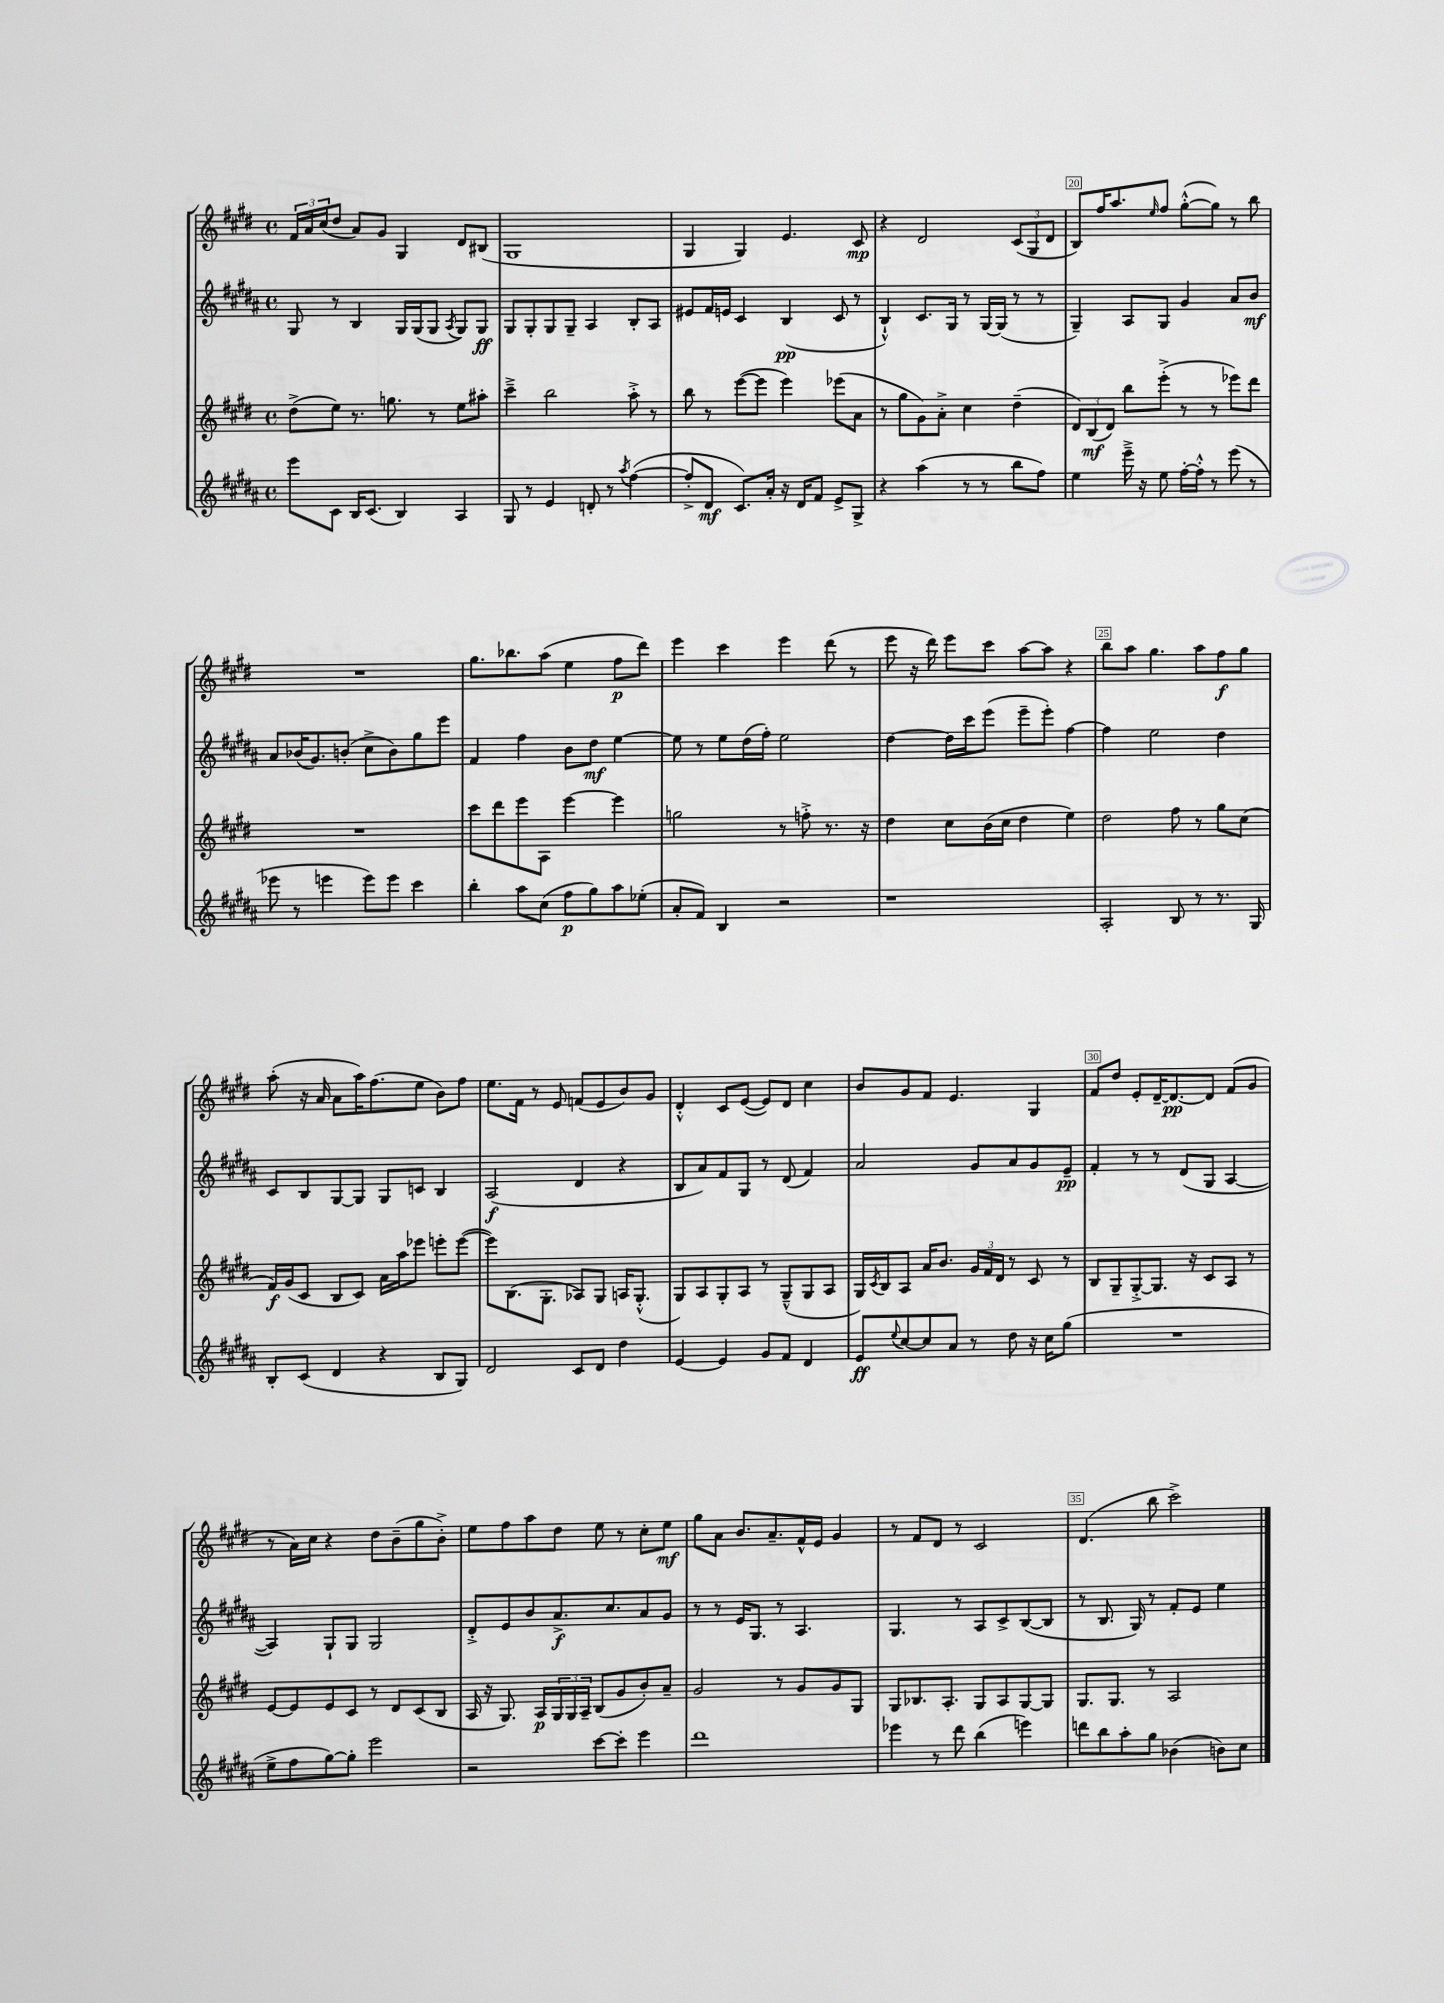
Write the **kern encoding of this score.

**kern	**dynam	**kern	**dynam	**kern	**dynam	**kern	**dynam
*part4	*part4	*part3	*part3	*part2	*part2	*part1	*part1
*staff4	*staff4	*staff3	*staff3	*staff2	*staff2	*staff1	*staff1
*clefG2	*	*clefG2	*	*clefG2	*	*clefG2	*
*k[f#c#g#d#a#]	*	*k[f#c#g#d#]	*	*k[f#c#g#d#a#]	*	*k[f#c#g#d#]	*
*M4/4	*	*M4/4	*	*M4/4	*	*M4/4	*
*met(c)	*	*met(c)	*	*met(c)	*	*met(c)	*
=16	=16	=16	=16	=16	=16	=16	=16
8eee\L	.	(8dd#^\L	.	8G#/	.	24f#/LL	.
.	.	.	.	.	.	24a/	.
.	.	.	.	.	.	(24cc#/J	.
8c#\J	.	8ee\J)	.	8r	.	8dd#/J	.
16B/KL	.	8.r	.	4B/	.	8a/L)	.
(8.c#/J	.	.	.	.	.	.	.
.	.	.	.	.	.	8g#/J	.
.	.	8.ggn\	.	.	.	.	.
4B/)	.	.	.	16G#/LL	.	4G#/	.
.	.	.	.	(16G#/J	.	.	.
.	.	8r	.	8G#/J	.	.	.
.	.	.	.	8qA#/	.	.	.
4A#/	.	8ee\L	.	8G#/L)	.	8d#/L	.
.	.	8aa#X'\J	.	8G#/J	ff	(8B#X/J	.
=17	=17	=17	=17	=17	=17	=17	=17
8G#/	.	4ccc#~^\	.	8G#/L	.	1G#	.
8r	.	.	.	8G#'/	.	.	.
4e/	.	2bb\	.	8G#/	.	.	.
.	.	.	.	8G#~/J	.	.	.
8dn'/	.	.	.	4A#/	.	.	.
8r	.	.	.	.	.	.	.
8qaa#/	.	.	.	.	.	.	.
([4ff#\	.	8aa'^\	.	8B'/L	.	.	.
.	.	8r	.	8A#/J	.	.	.
=18	=18	=18	=18	=18	=18	=18	=18
8ff#'^/L]	.	8bb\	.	8e#X/L	.	4G#/	.
8d#/J	mf	8r	.	16f#/L	.	.	.
.	.	.	.	16en/JJ	.	.	.
8.c#/L)	.	([8eee\L	.	4c#/	.	4G#/)	.
.	.	8eee\J]	.	.	.	.	.
16a#'/Jk	.	.	.	.	.	.	.
16r	.	4eee\)	.	(4B/	pp	4.e/	.
16d#/KL	.	.	.	.	.	.	.
8f#/J	.	.	.	.	.	.	.
8e^/L	.	(8eee-X\L	.	8c#/	.	.	.
8G#^/J	.	8a\J	.	8r	.	8c#/	mp
=19	=19	=19	=19	=19	=19	=19	=19
4r	.	8r	.	4B`^^/)	.	4r	.
.	.	8gg#\L	.	.	.	.	.
(4aa#\	.	8g#\)	.	8.c#/L	.	2d#/	.
.	.	8a'^\J	.	.	.	.	.
.	.	.	.	16G#/Jk	.	.	.
8r	.	4cc#\	.	8r	.	.	.
8r	.	.	.	[16G#/LL	.	.	.
.	.	.	.	(16G#/JJ]	.	.	.
8bb\L	.	(4dd#~\	.	8r	.	(12c#/L	.
.	.	.	.	.	.	12G#/	.
8ff#\J)	.	.	.	8r	.	.	.
.	.	.	.	.	.	12d#/J	.
=20	=20	=20	=20	=20	=20	=20	=20
4ee\	.	12d#/L)	.	4G#~/)	.	8B/L)	.
.	.	(12B/	mf	.	.	.	.
.	.	.	.	.	.	16ff#/K	.
.	.	12d#/J)	.	.	.	.	.
.	.	.	.	.	.	8.aa/	.
16eee~^\	.	8bb\L	.	8A#/L	.	.	.
16r	.	.	.	.	.	.	.
.	.	.	.	.	.	16qqee/	.
8ee\	.	(8eee'^\J	.	8G#/J	.	8ff#/J	.
[16ff#'\LL	.	8r	.	4g#/	.	([8gg#'^^\L	.
16ff#'^^\JJ]	.	.	.	.	.	.	.
8r	.	8r	.	.	.	8gg#\J])	.
(8eee\	.	8eee-X\L)	.	8a#/L	.	8r	.
8r	.	8ddd#\J	.	8b/J	mf	8bb\	.
!!LO:LB:g=z
=21	=21	=21	=21	=21	=21	=21	=21
8eee-X\	.	1r	.	8a#/L	.	1r	.
8r	.	.	.	(16b-X/K	.	.	.
.	.	.	.	8.g#/)	.	.	.
4eeen\	.	.	.	.	.	.	.
.	.	.	.	(8bn'/J	.	.	.
8eee\L)	.	.	.	8cc#^\L	.	.	.
8eee\J	.	.	.	8b\)	.	.	.
4ccc#\	.	.	.	8gg#\	.	.	.
.	.	.	.	8eee\J	.	.	.
=22	=22	=22	=22	=22	=22	=22	=22
4bb'\	.	8ccc#\L	.	4f#/	.	8.gg#\L	.
.	.	8ddd#\	.	.	.	.	.
.	.	.	.	.	.	8.bb-X\	.
8aa#\L	.	8eee\	.	4ff#\	.	.	.
(8cc#\J	.	8A\J	.	.	.	(8aa\J	.
8ff#\L	p	[4eee\	.	8b\L	.	4ee\	.
8gg#\)	.	.	.	8dd#\J	mf	.	.
8aa#\	.	4eee\]	.	[4ee\	.	8ff#\L	p
(8ee-X'\J	.	.	.	.	.	8ddd#\J)	.
=23	=23	=23	=23	=23	=23	=23	=23
8a#'/L	.	2ggn\	.	8ee\]	.	4eee\	.
8f#/J)	.	.	.	8r	.	.	.
4B/	.	.	.	8ee\L	.	4ccc#\	.
.	.	.	.	(16dd#\L	.	.	.
.	.	.	.	16ff#'\JJ)	.	.	.
2r	.	8r	.	2ee\	.	4eee\	.
.	.	8ffn'^\	.	.	.	.	.
.	.	8.r	.	.	.	(8ddd#\	.
.	.	.	.	.	.	8r	.
.	.	16r	.	.	.	.	.
=24	=24	=24	=24	=24	=24	=24	=24
1r	.	4dd#\	.	[4dd#\	.	8eee\	.
.	.	.	.	.	.	16r	.
.	.	.	.	.	.	16ddd#\)	.
.	.	8cc#\L	.	16dd#\LL]	.	8eee\L	.
.	.	.	.	16ccc#\J	.	.	.
.	.	(16b\L	.	(8eee\J	.	8ccc#\J	.
.	.	16cc#\JJ	.	.	.	.	.
.	.	4dd#\	.	8eee~\L	.	[8aa\L	.
.	.	.	.	8eee'\J)	.	8aa\J]	.
.	.	4ee\)	.	[4ff#\	.	4r	.
=25	=25	=25	=25	=25	=25	=25	=25
2A#'/	.	2dd#\	.	4ff#\]	.	8bb\L	.
.	.	.	.	.	.	8aa\J	.
.	.	.	.	2ee\	.	4.gg#\	.
8B/	.	8ff#\	.	.	.	.	.
8r	.	8r	.	.	.	8aa\L	.
8.r	.	8gg#\L	.	4dd#\	.	8ff#\	f
.	.	(8cc#\J	.	.	.	8gg#\J	.
16G#/	.	.	.	.	.	.	.
!!LO:LB:g=z
=26	=26	=26	=26	=26	=26	=26	=26
8B'/L	.	16f#/LL)	f	8c#/L	.	(8aa'\	.
.	.	(16g#/J	.	.	.	.	.
(8c#/J	.	8c#/J	.	8B/	.	16r	.
.	.	.	.	.	.	16a/	.
4d#/	.	8B/L	.	[8G#/	.	8a\L	.
.	.	8c#/J)	.	8G#/J]	.	16aa\K)	.
.	.	.	.	.	.	(8.ff#\	.
4r	.	16a\LL	.	8G#/L	.	.	.
.	.	16aa\J	.	.	.	.	.
.	.	8eee-X\J	.	8cn/J	.	8ee\J	.
8B/L	.	8eeen'\L	.	4B/	.	8b\L)	.
8G#/J)	.	([8eee\J	.	.	.	8ff#\J	.
=27	=27	=27	=27	=27	=27	=27	=27
2d#/	.	8eee\L])	.	(2A#/	f	8.ee\L	.
.	.	(8.B\	.	.	.	.	.
.	.	.	.	.	.	16f#\Jk	.
.	.	.	.	.	.	8r	.
.	.	8.G#'\J	.	.	.	.	.
.	.	.	.	.	.	8e/	.
8c#/L	.	8A-X/L)	.	4d#/	.	(8fn/L	.
8d#/J	.	8G#/J	.	.	.	8e/	.
4dd#\	.	16An/KL	.	4r	.	8b/)	.
.	.	(8.G#'^^/J	.	.	.	.	.
.	.	.	.	.	.	8g#/J	.
=28	=28	=28	=28	=28	=28	=28	=28
[4e/	.	8G#/L)	.	8B/L	.	4d#'^^/	.
.	.	8A/	.	8a#/)	.	.	.
4e/]	.	8G#'/	.	8f#/	.	8c#/L	.
.	.	8A/J	.	8G#/J	.	([8e/J	.
8g#/L	.	8r	.	8r	.	8e/L])	.
8f#/J	.	(8G#~^^/L	.	(8d#/	.	8d#/J	.
4d#/	.	8G#/	.	4f#/)	.	4cc#\	.
.	.	8A/J	.	.	.	.	.
=29	=29	=29	=29	=29	=29	=29	=29
8e/L	ff	16G#/LL)	.	2a#/	.	8b/L	.
.	.	8qc#/	.	.	.	.	.
.	.	16B/J	.	.	.	.	.
8qqee/	.	.	.	.	.	.	.
[8cc#/	.	8A/J	.	.	.	8g#/	.
8cc#/]	.	16a/KL	.	.	.	8f#/J	.
.	.	8.b/J	.	.	.	.	.
8a#/J	.	.	.	.	.	4.e/	.
8r	.	24g#/LL	.	8g#/L	.	.	.
.	.	24f#/	.	.	.	.	.
.	.	24d#/JJ	.	.	.	.	.
8dd#\	.	8r	.	8a#/	.	.	.
16r	.	8c#/	.	8g#/	.	4G#/	.
16cc#\KL	.	.	.	.	.	.	.
(8gg#\J	.	8r	.	8e~/J	pp	.	.
=30	=30	=30	=30	=30	=30	=30	=30
1r	.	8B/L	.	4f#'/	.	8f#/L	.
.	.	8G#~/	.	.	.	8dd#/J	.
.	.	[8G#'^/	.	8r	.	8e'/L	.
.	.	8.G#/J]	.	8r	.	[16d#~/K	.
.	.	.	.	.	.	8.d#/_	pp
.	.	.	.	(8d#/L	.	.	.
.	.	16r	.	.	.	.	.
.	.	8c#/L	.	8G#/J	.	8d#/J]	.
.	.	8A/J	.	[4A#/	.	(8f#/L	.
.	.	8r	.	.	.	8g#/J	.
!!LO:LB:g=z
=31	=31	=31	=31	=31	=31	=31	=31
8ee^\L	.	[8e/L	.	4A#/])	.	8r	.
8ff#\	.	8e/]	.	.	.	16a\LL)	.
.	.	.	.	.	.	16cc#\JJ	.
[8gg#\)	.	8e/	.	8G#`/L	.	4r	.
8gg#'\J]	.	8c#/J	.	8G#/J	.	.	.
2eee\	.	8r	.	2G#/	.	8dd#\L	.
.	.	8d#/L	.	.	.	(8b~\	.
.	.	(8c#/	.	.	.	8gg#\	.
.	.	8B/J	.	.	.	8b'^\J)	.
=32	=32	=32	=32	=32	=32	=32	=32
2r	.	16A/	.	8d#'^/L	.	8ee\L	.
.	.	16r	.	.	.	.	.
.	.	8.G#/)	.	8e/	.	8ff#\	.
.	.	.	.	8b/	.	8aa\	.
.	.	16A/LL	p	.	.	.	.
.	.	24G#/	.	8.a#^/	f	8dd#\J	.
.	.	24G#/	.	.	.	.	.
.	.	24A~/JJ	.	.	.	.	.
[8ccc#\L	.	(8B/L	.	.	.	8ee\	.
.	.	.	.	8.cc#/	.	.	.
8ccc#'\J]	.	8g#/	.	.	.	8r	.
4eee\	.	8b'/)	.	8a#/	.	8cc#'\L	.
.	.	8a~/J	.	8g#/J	.	8ee\J	mf
=33	=33	=33	=33	=33	=33	=33	=33
1ddd#	.	2g#/	.	8r	.	8gg#\L	.
.	.	.	.	8r	.	8a\J	.
.	.	.	.	16e/KL	.	8.b/L	.
.	.	.	.	8.G#/J	.	.	.
.	.	.	.	.	.	8.a~/	.
.	.	8r	.	8r	.	.	.
.	.	8g#/L	.	4.A#/	.	16f#^^/L	.
.	.	.	.	.	.	16e/JJ	.
.	.	8g#/	.	.	.	4g#/	.
.	.	8G#/J	.	.	.	.	.
=34	=34	=34	=34	=34	=34	=34	=34
4eee-X\	.	8G#/L	.	4.G#/	.	8r	.
.	.	8.B-X/	.	.	.	8f#/L	.
8r	.	.	.	.	.	8d#/J	.
.	.	8.A'/J	.	.	.	.	.
8ddd#\	.	.	.	8r	.	8r	.
(4bb\	.	8G#/L	.	8A#/L	.	2c#/	.
.	.	8A/	.	8c#^/	.	.	.
4eeen\)	.	[8G#/	.	([8B/	.	.	.
.	.	8G#/J]	.	8B/J]	.	.	.
=35	=35	=35	=35	=35	=35	=35	=35
8dddn\L	.	8.G#/L	.	8r	.	(4.d#/	.
8bb\	.	.	.	8.B/	.	.	.
.	.	8.G#/J	.	.	.	.	.
8aa#'\	.	.	.	.	.	.	.
.	.	.	.	16G#/)	.	.	.
8gg#\J	.	8r	.	8r	.	8bb\	.
(4b-X\	.	2A/	.	8f#'/L	.	2ccc#^\)	.
.	.	.	.	8e/J	.	.	.
8bn\L)	.	.	.	4ee\	.	.	.
8cc#\J	.	.	.	.	.	.	.
==	==	==	==	==	==	==	==
*-	*-	*-	*-	*-	*-	*-	*-
